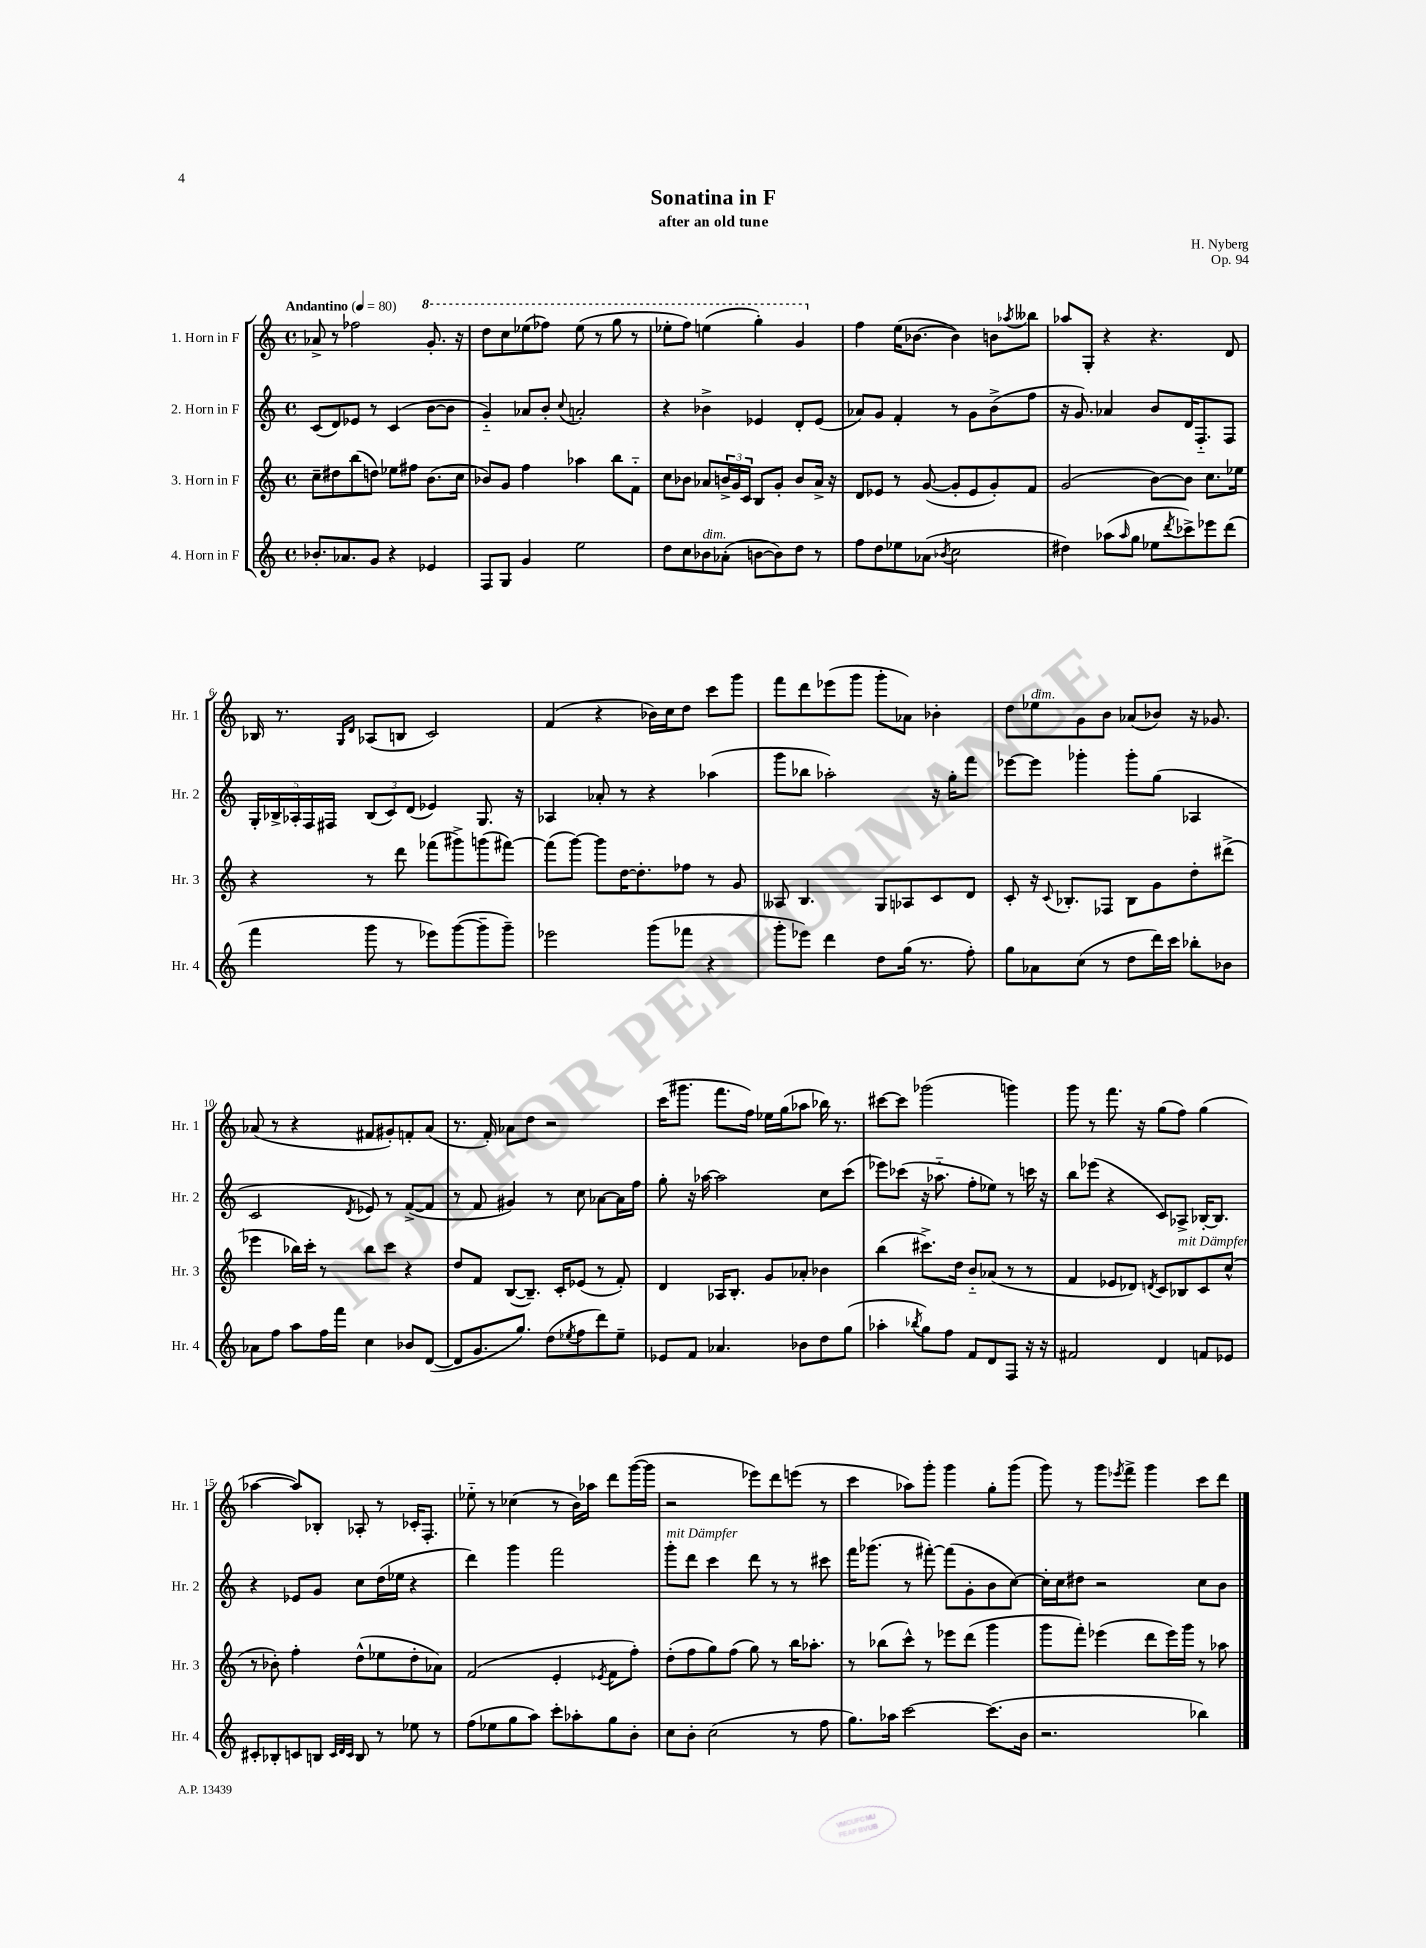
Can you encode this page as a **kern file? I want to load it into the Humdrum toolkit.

**kern	**kern	**kern	**kern
*staff4	*staff3	*staff2	*staff1
*clefG2	*clefG2	*clefG2	*clefG2
*k[]	*k[]	*k[]	*k[]
*M4/4	*M4/4	*M4/4	*M4/4
*met(c)	*met(c)	*met(c)	*met(c)
*MM80	*MM80	*MM80	*MM80
8.b-'	8cc~	(8c	8a-^
.	8dd#	8d)	8r
8.a-	.	.	.
.	(8bb	8e-	2ff-
8g	8dd)	8r	.
4r	8ee-	(4c	.
.	8ff#	.	.
4e-	(8.b	[8b	8.gg'
.	.	8b]	.
.	16cc	.	16r
=	=	=	=
8F	8b-)	4g'~)	8ddd
8G	8g	.	8ccc
4g	4ff	8a-	(8eee-
.	.	8b'	8fff-)
.	.	8qqcc	.
2ee	4aa-	2a'	(8eee-
.	.	.	8r
.	8bb	.	8ggg
.	8f'~	.	8r
=	=	=	=
8dd	8cc	4r	8eee-'
8cc	8b-	.	8fff)
8b-	8a-	4b-^	(4eee
(8a-'	24b^	.	.
.	24g	.	.
.	24c	.	.
[8b	8B	4e-	4ggg')
8b])	8g'	.	.
8dd	8b	8d'	4gg
8r	16a-^	(8e-	.
.	16r	.	.
=	=	=	=
8ff	8d	8a-)	4ff
8dd	8e-	8g	.
8ee-	8r	4f'	(16ee
.	.	.	[8.b-
(8a-	([8g	.	.
8qb-	.	.	.
2cc	8g']	8r	4b-])
.	8e-	8g	.
.	8g')	(8b^	8b
.	.	.	8qaa-
.	8f	8ff	8bb--
=	=	=	=
4dd#)	(2g	16r	8aa-
.	.	8.g)	.
.	.	.	8G'
(8aa-	.	4a-	4r
16qqaa-	.	.	.
8gg	.	.	.
8ee-	[8b)	8b	4.r
8qddd	.	.	.
8ccc-^)	8b]	16d	.
.	.	8.F'~	.
8eee-	8.cc	.	.
(8ddd	.	8F	8d
.	16ee-	.	.
=	=	=	=
4fff	4r	20G'	16B-
.	.	20B-^	.
.	.	.	8.r
.	.	20A-'	.
.	.	20F	.
.	.	20F#	.
.	.	.	16qqG
.	.	.	16qqd
8ggg	8r	(12B-	(8A-
.	.	12c)	.
8r	8ddd	.	8B
.	.	(12d	.
8eee-)	(8fff-	4e-)	2c)
([8ggg	8ggg#^)	.	.
8ggg~]	(8ggg	8.G	.
8ggg~)	[8fff#)	.	.
.	.	16r	.
=	=	=	=
2eee-	(8fff#]	4A-	(4f
.	[8ggg)	.	.
.	8ggg]	8a-'	4r
.	[16dd	8r	.
.	8.dd']	.	.
(8ggg	.	4r	16b-)
.	.	.	16cc
8fff-	8ff-	.	8dd
4r	8r	(4aa-	8ccc
.	8g	.	8ggg
=	=	=	=
8ggg'	8A--	8ggg	8fff
8eee-)	4.B	8bb-	8ddd
4ddd	.	2aa-')	(8eee-
.	.	.	8ggg
8dd	8G	.	8ggg'
(16gg	8A-	.	8a-)
8.r	.	.	.
.	8c	16r	4b-'
.	.	16gg'	.
8ff')	8d	8fff	.
=	=	=	=
8gg	8c'	[8eee-	8dd
8a-	16r	8eee-]	8ee-
.	8qqc	.	.
.	8.B-'	.	.
(8cc	.	4ggg-'	8g
8r	8F-	.	8b
8dd	8B-	8ggg-'	(8a-
16ddd)	8g	(8gg	8b-)
16ccc	.	.	.
8bb-'	8dd'	4A-	16r
.	.	.	8.g-
8b-	(8ddd#^	.	.
=	=	=	=
8a-	4eee-	2c	(8a-
8ff	.	.	8r
8aa	16bb-)	.	4r
.	16ccc'	.	.
16ff	8r	.	.
16fff	.	.	.
.	.	8qd	.
4cc	8bb-	8e-)	8f#
.	8ccc	8r	8g#')
8b-	4r	([8f^	8f'
([8d	.	8f]	(8a-
=	=	=	=
8d]	8dd	8r	8.r
8.g	8f	8f	.
.	.	.	16f')
.	([8B	4g#)	8a-
8.gg)	.	.	.
.	8.B~])	.	8dd
(8dd	.	8r	2r
.	16c'	.	.
8qee-	.	.	.
8ff	(8e-	8cc	.
8ddd)	8r	[8a-	.
8ee-~	8f')	16a-]	.
.	.	16ff	.
=	=	=	=
8e-	4d	8gg'	(16ccc
.	.	.	8.ggg#
8f	.	16r	.
.	.	[16aa-	.
4.a-	16A-	2aa-]	8.fff
.	8.B'	.	.
.	.	.	16ff)
.	8g	.	16ee-
.	.	.	(16gg
8b-	8a-'	.	8aa-
8dd	4b-	8cc	16bb-)
.	.	.	8.r
(8gg	.	(8ccc	.
=	=	=	=
4aa-'	(4bb	8eee-)	[8ccc#
.	.	(8ccc-	8ccc#]
8qbb-	.	.	.
8gg)	8.ccc#^)	16r	(2ggg-
.	.	8.aa-'~	.
8ff	.	.	.
.	16dd	.	.
8f	8b'~	8ff'	.
8d	(8a-	8ee-)	.
8F	8r	8r	4ggg)
16r	8r	16ccc	.
16r	.	16r	.
=	=	=	=
2f#	4f	8bb	8ggg
.	.	(8eee-	8r
.	8e-	4r	8.fff
.	8d-)	.	.
.	.	.	16r
.	8qd	.	.
4d	8c	8c)	(8gg
.	8B-	8A-^	8ff)
8f	8c	[16B-'	(4gg
.	.	8.B-]	.
8e-	(8cc^^	.	.
=	=	=	=
8c#'	8r	4r	[4aa-
8B-'	8b-')	.	.
8c	4ff'	8e-	8aa-])
8B	.	8g	8B-'
32qqc	.	.	.
32qqd	.	.	.
32qqc	.	.	.
8B	(8dd^^	8cc	8A-'
8r	8ee-	(16dd	8r
.	.	16ee-	.
8ee-	8dd'	4r	16c-'
.	.	.	8.F'
8r	8a-)	.	.
=	=	=	=
(8ff	(2f	4ddd)	8ee-'~
8ee-	.	.	8r
8gg	.	4ggg	(4cc-
8aa)	.	.	.
8ccc'	4e'	2fff	8r
8aa-'	.	.	16b)
.	.	.	16aa-
.	8qe-	.	.
8gg	8f	.	8ddd
8b'	8ff')	.	([16ggg
.	.	.	16ggg]
=	=	=	=
8cc	(8dd'	8ggg'	2r
8b'	8ff	8ddd	.
(2cc	8gg)	4ccc	.
.	(8ff	.	.
.	8gg)	8ddd	8eee-)
.	8r	8r	8ddd
8r	16bb	8r	(8eee
.	8.aa-'	.	.
8ff	.	8ccc#	8r
=	=	=	=
8.gg)	8r	16fff	4ccc
.	.	(8.ggg-	.
.	(8bb-	.	.
16aa-	.	.	.
[2ccc	8ccc^^)	8r	8aa-)
.	8r	[8fff#')	8ggg'
.	8eee-	(8fff#]	4ggg
.	(8ddd	8g'	.
(8.ccc]	4ggg	8b	8gg'
.	.	[8cc)	(8ggg
16b	.	.	.
=	=	=	=
2.r	8ggg	16cc']	8ggg)
.	.	16cc	.
.	8fff')	8dd#	8r
.	(4eee-	2r	8ggg
.	.	.	8qeee-
.	.	.	8fff^
.	8ddd	.	4ggg
.	16eee-)	.	.
.	16ggg	.	.
4bb-)	8r	8cc	8ccc
.	8aa-	8b	8ddd
==	==	==	==
*-	*-	*-	*-
